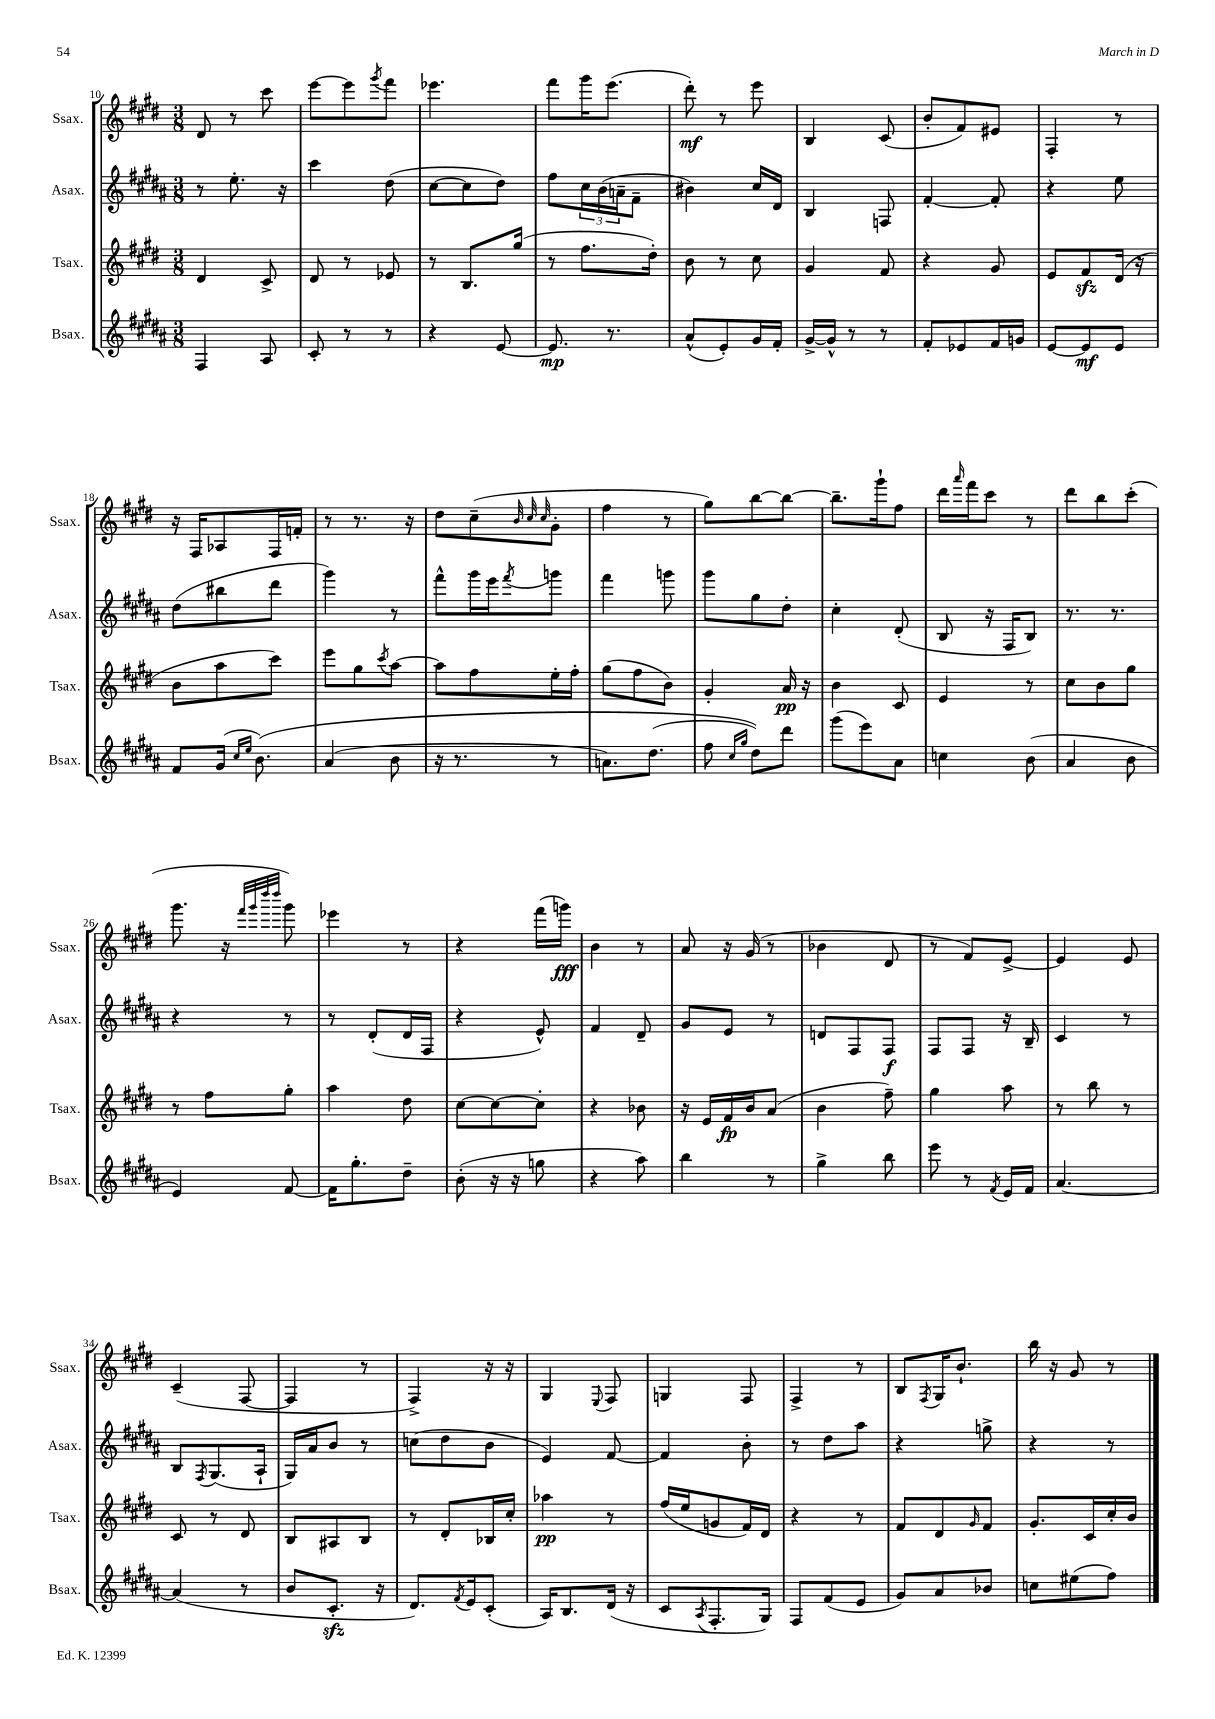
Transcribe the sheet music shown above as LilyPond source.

<<
\new StaffGroup <<
\new Staff = "s0" \with { instrumentName = "Ssax." shortInstrumentName = "Ssax." } {
    \clef treble \key e \major \numericTimeSignature \time 3/8
    dis'8 r8 cis'''8 |
    e'''8~ e'''8 \acciaccatura { gis'''8 } fis'''8 |
    ees'''4. |
    fis'''8 gis'''16 e'''8.( |
    dis'''8-.\mf) r8 e'''8 |
    b4 cis'8( |
    b'8-. fis'8) eis'8 |
    fis4-. r8 |
    r16 fis16 aes8 fis16 f'16-. |
    r8 r8. r16 |
    dis''8 cis''8--( \grace { b'32 cis''32 cis''32 } gis'8-. |
    fis''4 r8 |
    gis''8) b''8~ b''8~ |
    b''8.-- gis'''16-! fis''8 |
    dis'''16 \grace { a'''16 } fis'''16 cis'''8 r8 |
    dis'''8 b''8 cis'''8-.( |
    gis'''8. r16 \grace { fis'''32 gis'''32 dis''''32 dis''''32 } gis'''8) |
    ees'''4 r8 |
    r4 fis'''16( g'''16\fff) |
    b'4 r8 |
    a'8 r16 gis'16( r8 |
    bes'4 dis'8 |
    r8 fis'8) e'8~-> |
    e'4 e'8 |
    cis'4--( fis8~ |
    fis4 r8 |
    fis4->) r16 r16 |
    gis4 \appoggiatura { e8 } fis8 |
    g4 fis8 |
    fis4-> r8 |
    b8 \acciaccatura { fis8 } gis16 b'8.-! |
    b''16 r16 gis'8 r8 \bar "|." |
}
\new Staff = "s1" \with { instrumentName = "Asax." shortInstrumentName = "Asax." } {
    \clef treble \key b \major \numericTimeSignature \time 3/8
    r8 e''8.-. r16 |
    cis'''4 dis''8( |
    cis''8~ cis''8 dis''8) |
    fis''8 \tuplet 3/2 { cis''16 b'16( a'16-- } fis'8-- |
    bis'4) cis''16 dis'16 |
    b4 f8 |
    fis'4~-. fis'8-. |
    r4 e''8 |
    dis''8( bis''8 dis'''8 |
    gis'''4) r8 |
    fis'''8-^ gis'''16 e'''16 \acciaccatura { fis'''8 } g'''8 |
    fis'''4 g'''8 |
    gis'''8 gis''8 dis''8-. |
    cis''4-. dis'8-.( |
    b8 r16 fis16 b8) |
    r8. r8. |
    r4 r8 |
    r8 dis'8-.( dis'16 fis16 |
    r4 e'8-^) |
    fis'4 dis'8-- |
    gis'8 e'8 r8 |
    d'8 fis8 fis8\f |
    fis8 fis8 r16 b16-- |
    cis'4 r8 |
    b8 \acciaccatura { fis8 } gis8.( ais16-! |
    gis16) ais'16 b'8 r8 |
    c''8( dis''8 b'8 |
    e'4) fis'8~ |
    fis'4 b'8-. |
    r8 dis''8 ais''8 |
    r4 g''8-> |
    r4 r8 \bar "|." |
}
\new Staff = "s2" \with { instrumentName = "Tsax." shortInstrumentName = "Tsax." } {
    \clef treble \key e \major \numericTimeSignature \time 3/8
    dis'4 cis'8-> |
    dis'8 r8 ees'8 |
    r8 b8. gis''16( |
    r8 fis''8. dis''16-.) |
    b'8 r8 cis''8 |
    gis'4 fis'8 |
    r4 gis'8 |
    e'8 fis'8\sfz dis'16( r16 |
    b'8 a''8 cis'''8) |
    e'''8 gis''8 \acciaccatura { cis'''8 } a''8~ |
    a''8 fis''8 e''16-. fis''16-. |
    gis''8( fis''8 b'8) |
    gis'4-. a'16\pp r16 |
    b'4 cis'8 |
    e'4 r8 |
    cis''8 b'8 gis''8 |
    r8 fis''8 gis''8-. |
    a''4 dis''8 |
    cis''8~ cis''8~ cis''8-. |
    r4 bes'8 |
    r16 e'16 fis'16\fp b'16 a'8( |
    b'4 fis''8--) |
    gis''4 a''8 |
    r8 b''8 r8 |
    cis'8 r8 dis'8 |
    b8 ais8 b8 |
    r8 dis'8-. bes16 cis''16-. |
    aes''4\pp r8 |
    fis''16( e''16 g'8 fis'16) dis'16 |
    r4 r8 |
    fis'8 dis'8 \grace { gis'16 } fis'8 |
    gis'8.-. cis'16 cis''16-. b'16 \bar "|." |
}
\new Staff = "s3" \with { instrumentName = "Bsax." shortInstrumentName = "Bsax." } {
    \clef treble \key b \major \numericTimeSignature \time 3/8
    fis4 ais8 |
    cis'8-. r8 r8 |
    r4 e'8~ |
    e'8.\mp r8. |
    ais'8-^( e'8-.) gis'16 fis'16-. |
    gis'16~-> gis'16-^ r8 r8 |
    fis'8-. ees'8 fis'16 g'16 |
    e'8~ e'8\mf e'8 |
    fis'8 gis'16( \grace { cis''16 e''16 } b'8.)\( |
    ais'4( b'8 |
    r16 r8. r8 |
    a'8.) dis''8.( |
    fis''8 \grace { cis''16 gis''16 } dis''8)\) dis'''8 |
    gis'''8( e'''8) ais'8 |
    c''4 b'8( |
    ais'4 b'8 |
    e'4) fis'8~ |
    fis'16 gis''8.-. dis''8-- |
    b'8-.( r16 r16 g''8 |
    r4 ais''8) |
    b''4 r8 |
    gis''4-> b''8 |
    e'''8 r8 \acciaccatura { fis'8 } e'16 fis'16 |
    ais'4.~ |
    ais'4( r8 |
    b'8 cis'8.-.\sfz r16 |
    dis'8.) \acciaccatura { fis'8 } e'16 cis'8-.( |
    ais16) b8. dis'16( r16 |
    cis'8 \acciaccatura { ais8 } fis8.-. gis16) |
    fis8 fis'8( e'8 |
    gis'8) ais'8 bes'8 |
    c''8 eis''8( fis''8) \bar "|." |
}
>>
>>
\layout { \context { \Score currentBarNumber = #10 } }
